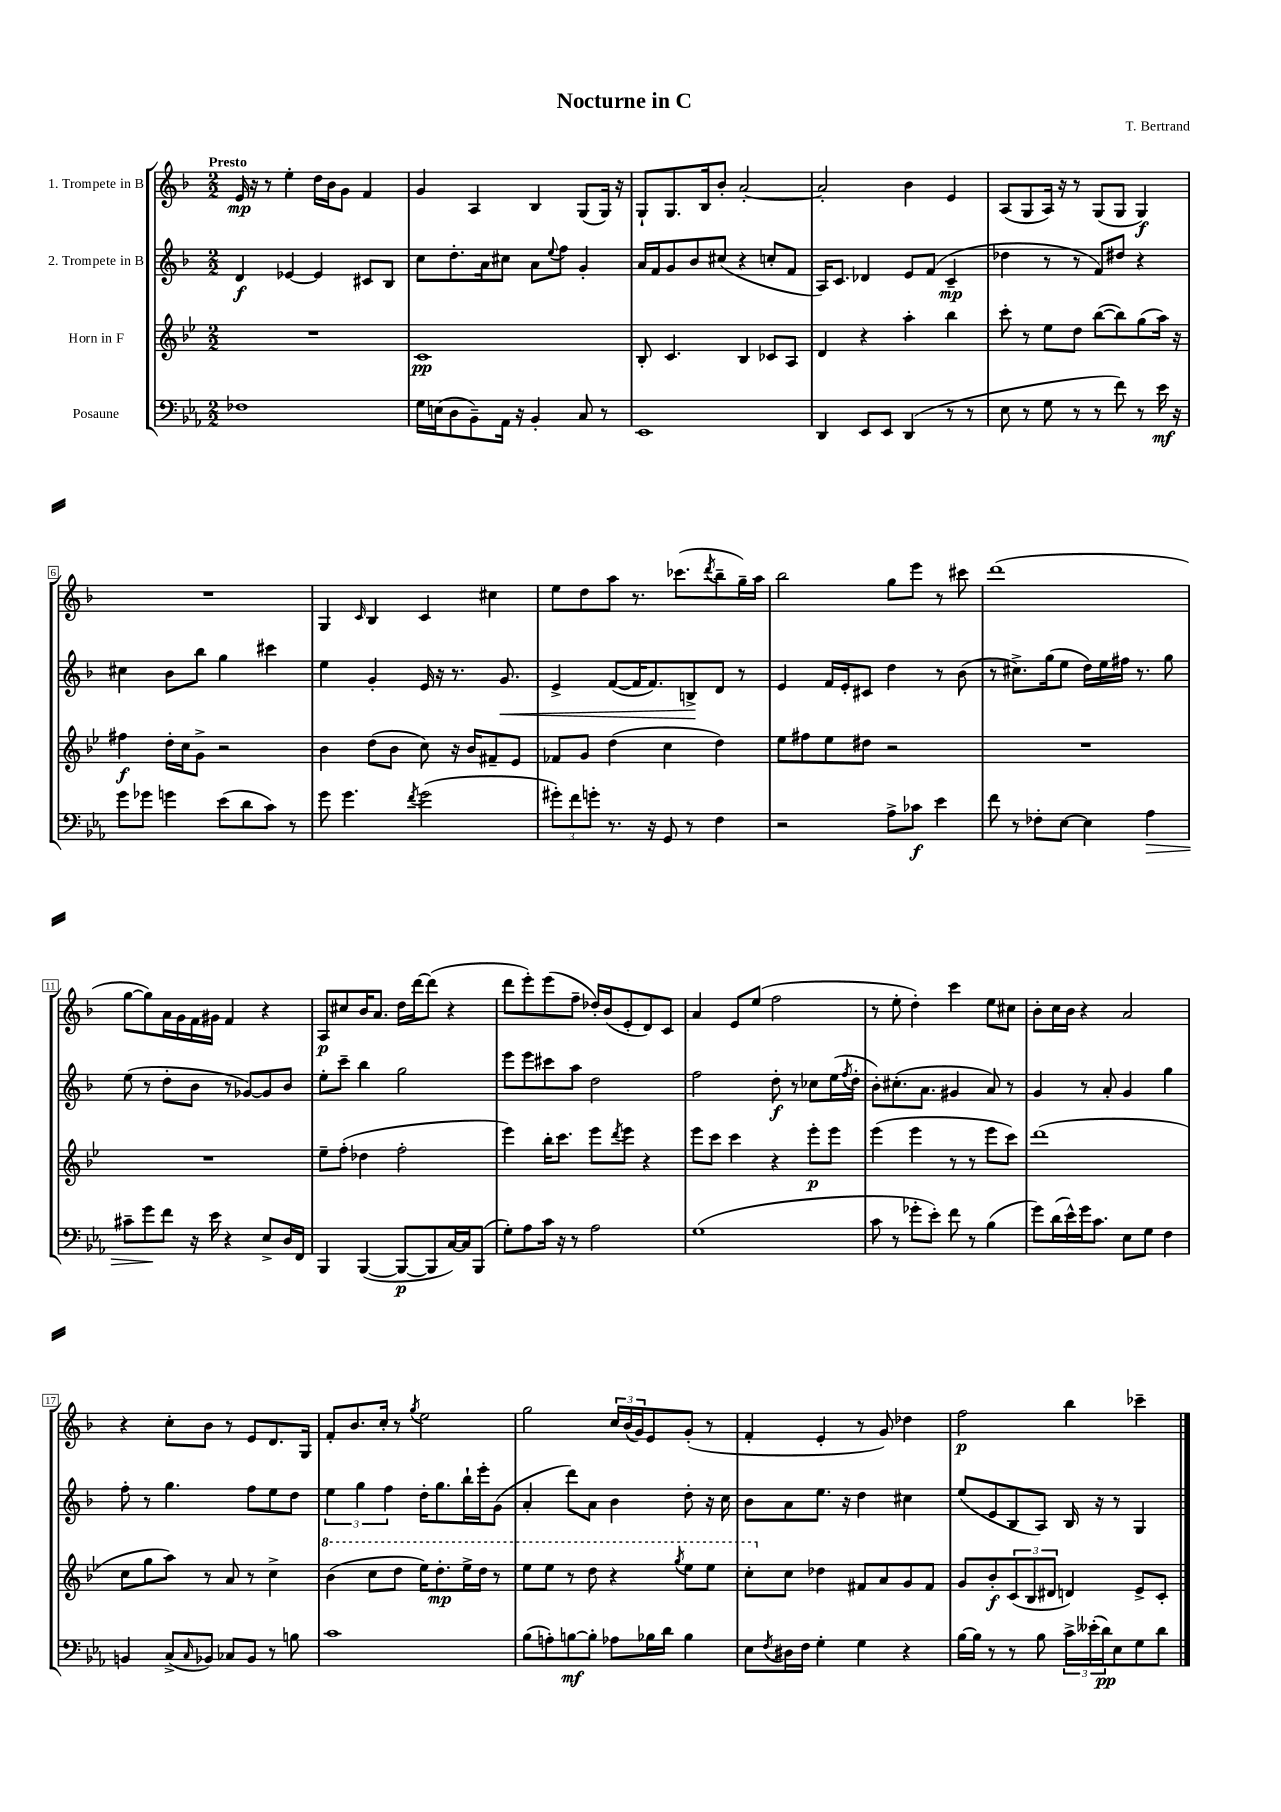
\header { title = "Nocturne in C" composer = "T. Bertrand" }
<<
\new StaffGroup <<
\new Staff = "s0" \with { instrumentName = "1. Trompete in B" } {
    \clef treble \key f \major \numericTimeSignature \time 2/2 \tempo "Presto"
    e'16\mp r16 r8 e''4-. d''16 bes'16 g'8 f'4 |
    g'4 a4 bes4 g8( g16) r16 |
    g8-! g8. bes16 bes'8-. a'2~-. |
    a'2-. bes'4 e'4 |
    a8( g8 a16) r16 r8 g8( g8 g4\f) |
    R1 |
    g4 \grace { c'16 } bes4 c'4 cis''4 |
    e''8 d''8 a''8 r8. ces'''8.( \acciaccatura { d'''8 } bes''8-- g''16--) a''16 |
    bes''2 g''8 e'''8 r8 cis'''8 |
    d'''1( |
    g''8~ g''8) a'16 g'16 f'16 gis'16 f'4 r4 |
    a8\p cis''8 bes'16 a'8. d''16 d'''16~ d'''8( r4 |
    d'''8 e'''8-.) e'''8( f''8-- des''16-.) bes'16( e'8-. d'8) c'8 |
    a'4 e'8 e''8( f''2 |
    r8 e''8-. d''4-.) c'''4 e''8 cis''8 |
    bes'8-. c''16 bes'16 r4 a'2 |
    r4 c''8-. bes'8 r8 e'8 d'8. g16 |
    f'8-. bes'8. c''16-. r8 \acciaccatura { g''8 } e''2 |
    g''2 \tuplet 3/2 { c''16 bes'16( g'16) } e'8 g'8-.( r8 |
    f'4-. e'4-. r8 g'8) des''4 |
    f''2\p bes''4 ces'''4-- \bar "|." |
}
\new Staff = "s1" \with { instrumentName = "2. Trompete in B" } {
    \clef treble \key f \major \numericTimeSignature \time 2/2
    d'4\f ees'4~ ees'4 cis'8 bes8 |
    c''8 d''8.-. a'16 cis''8 a'8 \appoggiatura { e''8 } f''8 g'4-. |
    a'16 f'16 g'8 bes'8 cis''8( r4 c''8-. f'8 |
    a16) c'8. des'4 e'8 f'8( c'4--\mp |
    des''4 r8 r8 f'8) dis''8 r4 |
    cis''4 bes'8 bes''8 g''4 cis'''4 |
    e''4 g'4-. e'16 r16 r8. g'8.\< |
    e'4-> f'8~( f'16 f'8.) b8->\! d'8 r8 |
    e'4 f'16 e'16-. cis'8 d''4 r8 bes'8( |
    r8 cis''8.->) g''16( e''8 d''16) e''16 fis''16 r8. g''8 |
    e''8( r8 d''8-. bes'8 r8 ges'8~) ges'8 bes'8 |
    e''8-. c'''8-- bes''4 g''2 |
    e'''8 e'''8 cis'''8 a''8 d''2 |
    f''2 d''8-.\f r8 ces''8 e''16( \acciaccatura { f''8 } d''16-. |
    bes'8-.) cis''8.-.( a'8. gis'4 a'8) r8 |
    g'4 r8 a'8-. g'4 g''4 |
    f''8-. r8 g''4. f''8 e''8 d''8 |
    \tuplet 3/2 { e''4 g''4 f''4 } d''16-. g''8. bes''16-! e'''16-. g'8( |
    a'4-. d'''8) a'8 bes'4 d''8-. r16 c''16 |
    bes'8 a'8 e''8. r16 d''4 cis''4 |
    e''8( e'8 bes8 a8) bes16 r16 r8 g4 \bar "|." |
}
\new Staff = "s2" \with { instrumentName = "Horn in F" } {
    \clef treble \key bes \major \numericTimeSignature \time 2/2
    R1 |
    c'1\pp |
    bes8-. c'4. bes4 ces'8 a8 |
    d'4 r4 a''4-. bes''4 |
    c'''8-. r8 ees''8 d''8 bes''8~( bes''8) g''8( a''16) r16 |
    fis''4\f d''16-. c''16 g'8-> r2 |
    bes'4 d''8( bes'8 c''8) r16 bes'16 fis'8-- ees'8 |
    fes'8 g'8 d''4( c''4 d''4) |
    ees''8 fis''8 ees''8 dis''8 r2 |
    R1 |
    R1 |
    ees''8-- f''8-.( des''4 f''2-. |
    ees'''4) bes''16-. c'''8. ees'''8 \acciaccatura { d'''8 } ees'''8 r4 |
    ees'''8 c'''8 c'''4 r4 ees'''8-.\p ees'''8 |
    ees'''4( ees'''4 r8 r8 ees'''8 c'''8) |
    d'''1( |
    c''8 g''8 a''8) r8 a'8 r8 c''4-> |
    \ottava #1 bes''4( c'''8 d'''8 ees'''16) d'''8.-.\mp ees'''16-> d'''16 r8 |
    ees'''8 ees'''8 r8 d'''8 r4 \acciaccatura { g'''8 } ees'''8 ees'''8 |
    c'''8-. \ottava #0 c''8 des''4 fis'8 a'8 g'8 fis'8 |
    g'8 bes'8-.\f \tuplet 3/2 { c'8( bes8 dis'8 } d'4) ees'8-> c'8-. \bar "|." |
}
\new Staff = "s3" \with { instrumentName = "Posaune" } {
    \clef bass \key ees \major \numericTimeSignature \time 2/2
    fes1 |
    g16 e16( d8 bes,8--) aes,16 r16 bes,4-. c8 r8 |
    ees,1 |
    d,4 ees,8 ees,8 d,4( r8 r8 |
    ees8 r8 g8 r8 r8 f'8) r8 ees'16\mf r16 |
    g'8 ges'8 g'4 ees'8( d'8 c'8) r8 |
    g'8 g'4. \acciaccatura { f'8 } g'2( |
    \tuplet 3/2 { gis'8-.) f'8 g'8-. } r8. r16 g,8 r8 f4 |
    r2 aes8-> ces'8\f ees'4 |
    f'8 r8 fes8-. ees8~ ees4 aes4\> |
    cis'8-- g'8\! f'8 r16 ees'16 r4 ees8-> d16 f,16 |
    bes,,4 bes,,4~( bes,,8~\p bes,,8 c16~) c16 bes,,8( |
    g8-.) aes8 c'16 r16 r8 aes2 |
    g1( |
    c'8 r8 ges'8-. ees'8-.) f'8 r8 bes4( |
    g'8) d'16( ees'16-^) g'16 c'8. ees8 g8 f4 |
    b,4 c8->( \grace { c16 } bes,8) ces8 bes,8 r8 b8 |
    c'1 |
    bes8( a8-.) b8~\mf b8-. aes8 bes16 d'16 bes4 |
    ees8 \acciaccatura { f8 } dis16 f16 g4-. g4 r4 |
    bes16~ bes16 r8 r8 bes8 \tuplet 3/2 { c'16-> eeses'16-.( d'16\pp) } ees8 g8 d'8 \bar "|." |
}
>>
>>
\layout { \context { \Score \override BarNumber.stencil = #(make-stencil-boxer 0.1 0.3 ly:text-interface::print) } }
